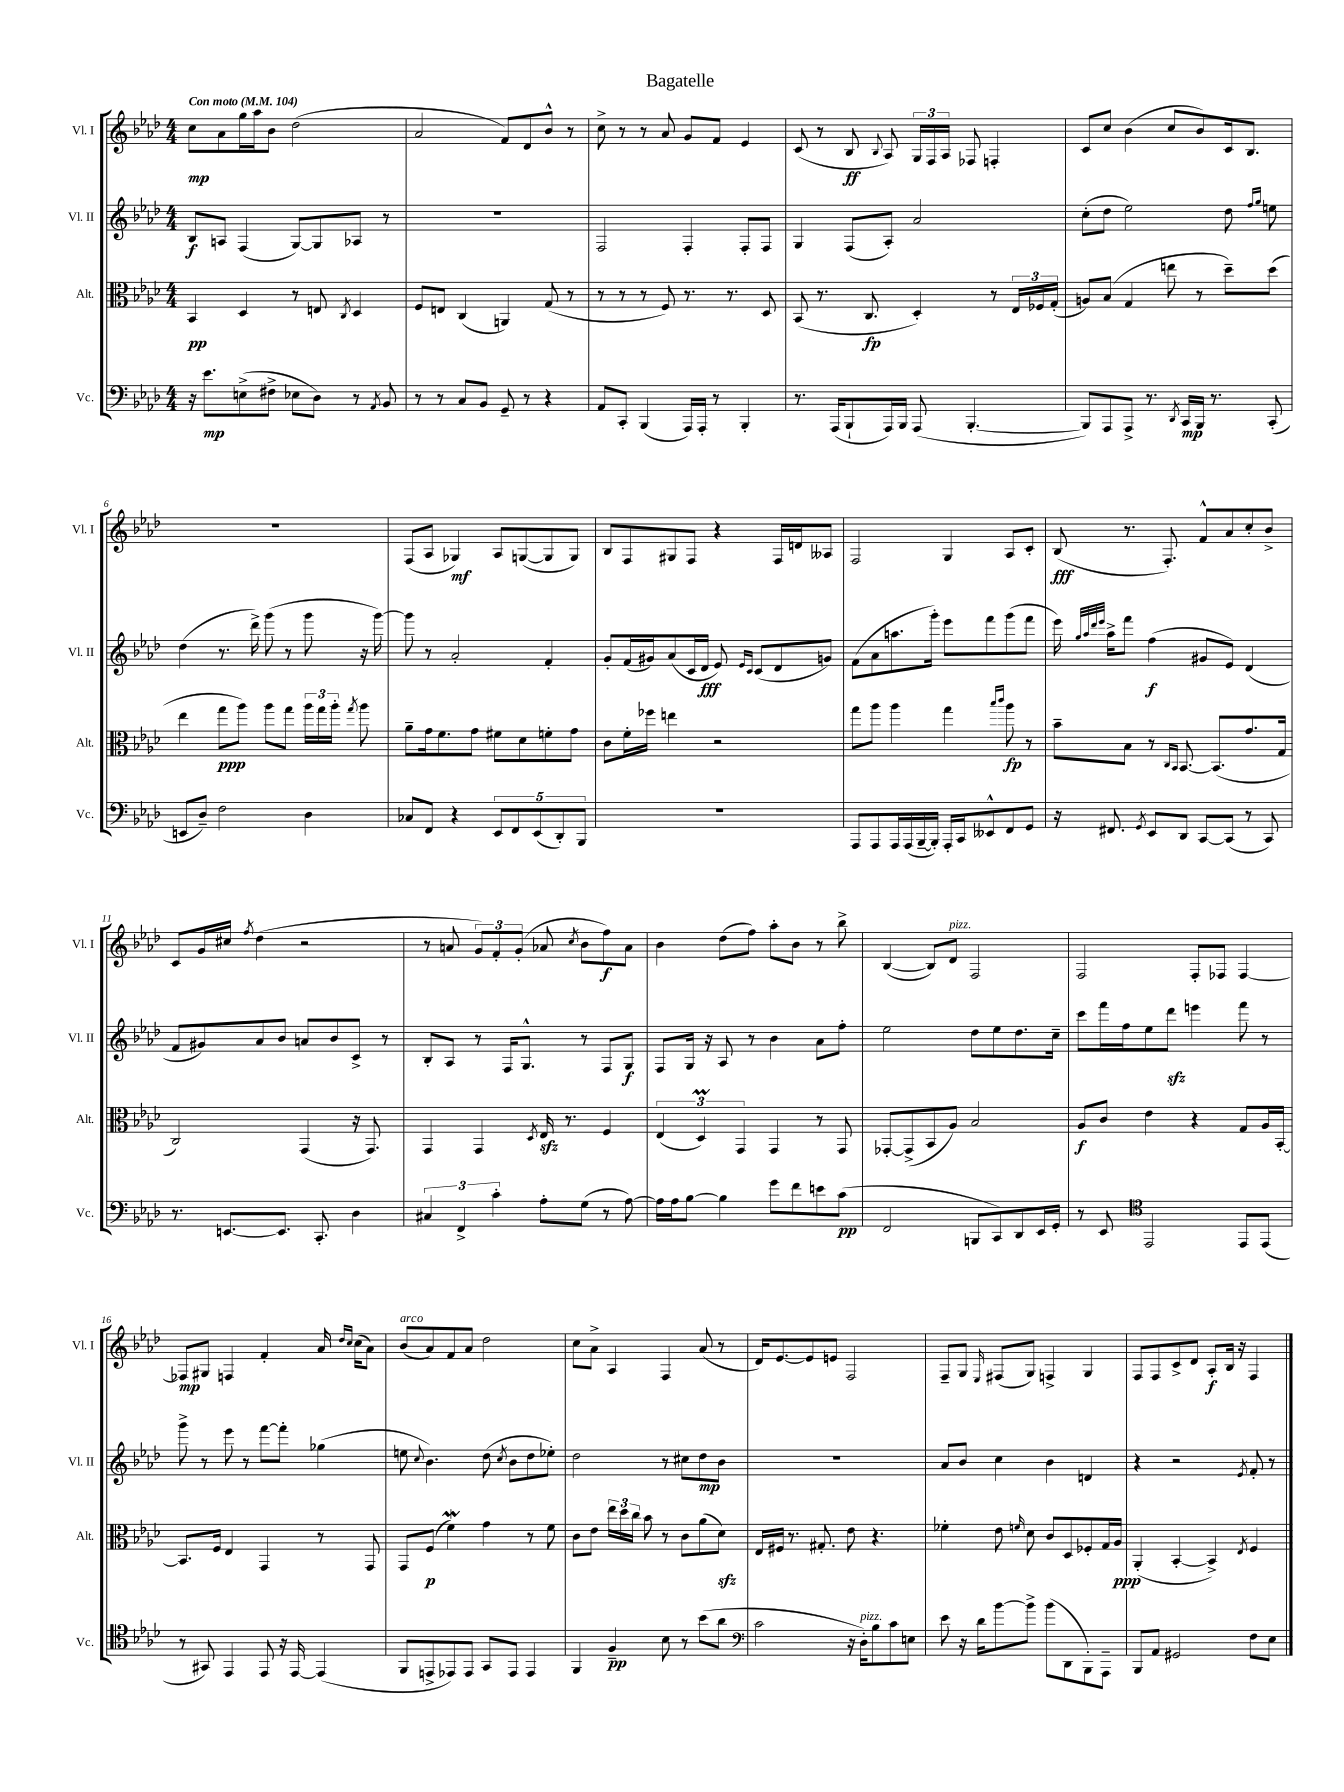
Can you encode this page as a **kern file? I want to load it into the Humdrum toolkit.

**kern	**kern	**kern	**kern
*staff4	*staff3	*staff2	*staff1
*clefF4	*clefC3	*clefG2	*clefG2
*k[b-e-a-d-]	*k[b-e-a-d-]	*k[b-e-a-d-]	*k[b-e-a-d-]
*M4/4	*M4/4	*M4/4	*M4/4
*MM104	*MM104	*MM104	*MM104
16r	4BB-	8B-	8cc
8.e-	.	.	.
.	.	8A	8a-
(8E^	4D-	(4F	16gg
.	.	.	16aa-
8F#^	.	.	8b-
8E-	8r	[8G)	(2dd-
8D-)	8E	8G]	.
.	8qC	.	.
8r	4D-	8A-	.
8qAA-	.	.	.
8BB-	.	8r	.
=	=	=	=
8r	8F	1r	2a-
8r	8E	.	.
8C	(4C	.	.
8BB-	.	.	.
8GG~	4AA)	.	8f)
8r	.	.	8d-
4r	(8G	.	8b-^^
.	8r	.	8r
=	=	=	=
8AA-	8r	2F	8cc^
8CC'	8r	.	8r
(4BBB-	8r	.	8r
.	8F)	.	8a-
16AAA-)	8.r	4F'	8g
16AAA-'	.	.	.
8r	.	.	8f
.	8.r	.	.
4BBB-'	.	8F'	4e-
.	8D-	8F	.
=	=	=	=
8.r	(8BB-	4G	(8c
.	8.r	.	8r
(16AAA-	.	.	.
8BBB-`	.	(8F	8B-
.	8.C	.	.
.	.	.	8qqB-
16AAA-)	.	8A-')	8A-)
16BBB-	.	.	.
(8AAA-	4D-')	2a-	24G
.	.	.	24F
.	.	.	24A-
[4.BBB-'	.	.	8F-
.	8r	.	4F'
.	24E-	.	.
.	24F-	.	.
.	(24G'	.	.
=	=	=	=
8BBB-])	8A)	(8cc'	8c
8AAA-	(8B-	8dd-	8cc
8AAA-^	4G	2ee-)	(4b-
8.r	.	.	.
.	8ee	.	8cc
8qDD-	.	.	.
16CC	.	.	.
16BBB-	8r	.	8b-)
8.r	.	.	.
.	8dd-~)	8dd-	16c
.	.	.	8.B-
.	.	16qqff	.
.	.	16qqgg	.
(8CC'	(8dd-	8ee	.
=	=	=	=
8EE	4ee-	(4dd-	1r
8D-~)	.	.	.
2F	8gg	8.r	.
.	8aa-)	.	.
.	.	16ddd-^)	.
.	8aa-	(8ggg	.
.	8gg	8r	.
4D-	24aa-	8ggg	.
.	24gg	.	.
.	24aa-'	.	.
.	8qgg	.	.
.	8aa-	16r	.
.	.	[16ggg)	.
=	=	=	=
8C-	8a-~	8ggg]	(8F
8FF	16g	8r	8A-
.	8.f	.	.
4r	.	2a-'	4G-)
.	8g	.	.
10EE-	8f#	.	8A-
10FF	.	.	.
.	8d-	.	([8G
(10EE-	.	.	.
.	8f'	4f'	8G]
10DD-')	.	.	.
.	8g	.	8G)
10BBB-	.	.	.
=	=	=	=
1r	8c	8g'	8B-
.	16f'	(16f	8F
.	16ff-	16g#)	.
.	4ee	(8a-	8G#
.	.	16c	8F
.	.	16d-	.
.	2r	8e-)	4r
.	.	16qqe-	.
.	.	16qqc	.
.	.	(8c	.
.	.	8d-	16F
.	.	.	16d
.	.	8g)	8A--
=	=	=	=
8AAA-	8gg	(8f	2F
8AAA-	8aa-	8a-	.
16AAA-	4aa-	8.aa	.
(16AAA-	.	.	.
[16BBB-~	.	.	.
16BBB-'])	.	16ggg')	.
16AAA-'	4gg	8eee-	4G
16CC	.	.	.
8EE--^^	.	8fff	.
.	16qqbb-	.	.
.	16qqccc	.	.
8FF	8aa-	(8ggg	8A-
8GG	8r	8fff	8c'
=	=	=	=
16r	8b-~	16eee-)	(8B-
.	.	32qqgg	.
.	.	32qqaa-	.
.	.	32qqddd-	.
.	.	32qqeee-	.
8.FF#	.	16aa-^	.
.	8B-	8fff	8.r
8qGG	.	.	.
8EE-	8r	(4ff	.
.	.	.	8.F')
.	16qqC	.	.
.	16qqBB-	.	.
8DD-	[8.BB-	.	.
[8CC	.	8g#	8f^^
.	(8.BB-]	.	.
(8CC]	.	8e-)	8a-
8r	8.g	(4d-	8cc'
8CC)	.	.	8b-^
.	16G	.	.
=	=	=	=
8.r	2C)	8f	8c
.	.	8g#)	16g
[8.EE	.	.	16cc#
.	.	.	8qff
.	.	8a-	(4dd-
8.EE]	.	8b-	.
.	(4GG	8a	2r
8.CC'	.	.	.
.	.	8b-	.
4D-	16r	8c^	.
.	8.GG)	.	.
.	.	8r	.
=	=	=	=
6C#	4GG	8B-'	8r
.	.	8A-	8a
6FF^	.	.	.
.	4GG	8r	12g)
6c'	.	.	12f'
.	.	16F	.
.	.	.	(12g'
.	.	8.G^^	.
.	8qD-	.	.
8A-'	16E-	.	8a-
.	8.r	.	.
.	.	.	8qcc
(8G	.	8r	8b-
8r	4F	8F	8ff)
[8A-)	.	8G	8a-
=	=	=	=
16A-]	(6E-	8F	4b-
16A-	.	.	.
[8B-	.	16G	.
.	6D-)	.	.
.	.	16r	.
4B-]	.	8A-	(8dd-
.	6GG	.	.
.	.	8r	8ff)
8g	4GG	4b-	8aa-'
8f	.	.	8b-
8e	8r	8a-	8r
(8c	8GG	8ff'	8bb-^
=	=	=	=
2FF	[8GG-'	2ee-	([4B-
.	(8GG-^]	.	.
.	8BB-	.	8B-])
.	8A-)	.	8d-
8BBB	2B-	8dd-	2F
8CC)	.	8ee-	.
8DD-	.	8.dd-	.
16EE-	.	.	.
16GG'	.	16cc~	.
=	=	=	=
8r	8A-	8ccc	2F
8EE-	8c	16fff	.
.	.	16ff	.
*clefC4	*	*	*
2EE-	4e-	8ee-	.
.	.	8ddd-	.
.	4r	4eee	8F'
.	.	.	8F-
8EE-	8G	8fff	[4F-
(8EE-	16A-	8r	.
.	[16BB-'	.	.
=	=	=	=
8r	8.BB-]	8ggg^	8F-]
8GG#)	.	8r	8G#
.	16F	.	.
4EE-	4E-	8eee-	4F
.	.	8r	.
8EE-	4GG	[8fff	4f'
16r	.	8fff']	.
[16EE-	.	.	.
(4EE-]	8r	(4gg-	16a-
.	.	.	16qqdd-
.	.	.	16qqcc
.	.	.	(16cc
.	8GG	.	8a-)
=	=	=	=
8FF	8GG	8ee	(8b-
.	.	8qqcc	.
8EE^	(8F	4.b-)	8a-)
8EE-)	4f)	.	8f
8EE-	.	.	8a-
8GG	4g	(8dd-	2dd-
.	.	8qcc	.
8EE-	.	8b-	.
4EE-	8r	8dd-	.
.	8f	8ee-')	.
=	=	=	=
4FF	8c	2dd-	8cc
.	8e-	.	8a-^
4F~	24ee-	.	4A-
.	24dd-	.	.
.	24cc	.	.
.	8b-	.	.
8B-	8r	8r	4F
8r	8c	8cc#	.
(8b-	(8a-	8dd-	(8a-
8a-	8d-)	8b-	8r
=	=	=	=
*clefF4	*	*	*
2c	16E-	1r	16d-)
.	16F#	.	[8.e-
.	8.r	.	.
.	.	.	8e-]
.	8.G#'	.	.
.	.	.	8e
16r	8e-	.	2F
16D-')	.	.	.
8B-	4.r	.	.
8c	.	.	.
8E	.	.	.
=	=	=	=
8e-	4f-'	8a-	8F~
16r	.	8b-	8G
16d-	.	.	.
.	.	.	16qqE-
[8b-	8e-	4cc	(8F#
.	16qqf	.	.
8b-^]	8d-	.	8G)
(8b-	8c	4b-	4F^
8DD-	8D-	.	.
8BBB-')	8F-'	4d	4G
8AAA-~	16G	.	.
.	16A-	.	.
=	=	=	=
8BBB-	(4AA-'	4r	8F
8AA-	.	.	8F
2GG#	[4BB-'	2r	8c^
.	.	.	8d-
.	4BB-^])	.	8A-'
.	.	.	16B-
.	.	.	16r
.	8qE-	8qe-	.
8F	4F	8f'	4F
8E-	.	8r	.
==	==	==	==
*-	*-	*-	*-
